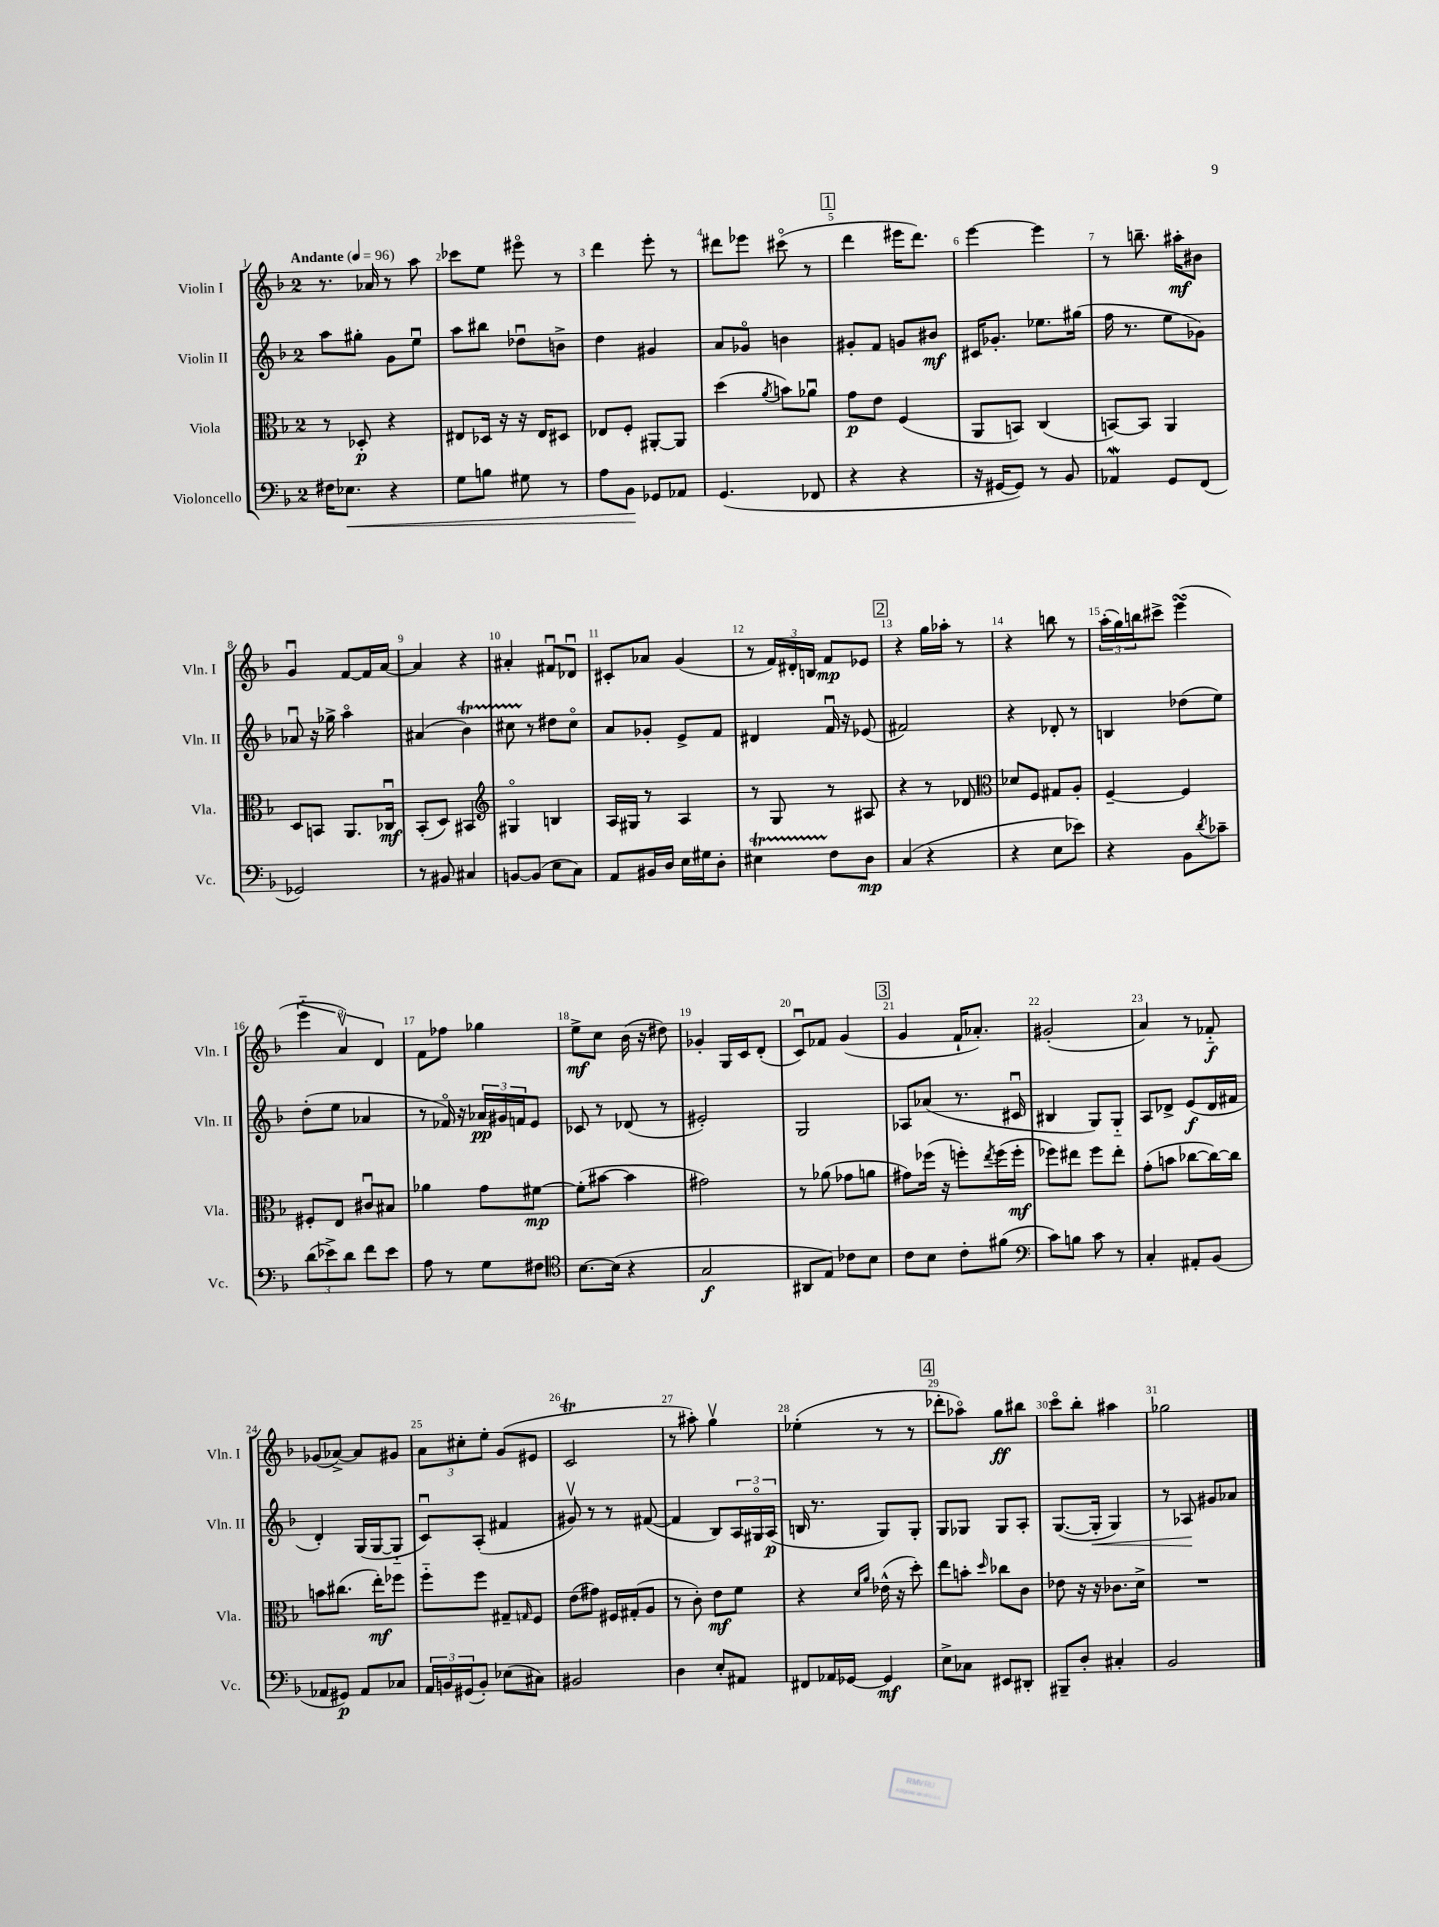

**kern	**kern	**kern	**kern
*staff4	*staff3	*staff2	*staff1
*clefF4	*clefC3	*clefG2	*clefG2
*k[b-]	*k[b-]	*k[b-]	*k[b-]
*M2/4	*M2/4	*M2/4	*M2/4
*MM96	*MM96	*MM96	*MM96
16F#	8r	8aa	8.r
8.E-	.	.	.
.	8D-'	8gg#'	.
.	.	.	16a-
4r	4r	8g	8r
.	.	8eeu	8aa
=	=	=	=
8G	8E#	8aa	8ccc-
8B	16D-	8bb#	8ee
.	16r	.	.
8G#	16r	8dd-u	8eee#o
.	16E#	.	.
8r	8D#	8b^	8r
=	=	=	=
8A	8E-	4dd	4ddd
8BB-	8F'	.	.
8GG-	[8AA#'	4g#	8eee'
8AA-	8AA#]	.	8r
=	=	=	=
(4.GG	(4dd	8a	8ddd#
.	.	8g-o	8eee-
.	8qa	.	.
.	8b)	4b	(8ccc#o
8FF-	8a-u	.	8r
=	=	=	=
4r	8g	8g#'	4ddd
.	8e	8f	.
4r	(4F	8g	16eee#
.	.	.	8.ddd)
.	.	8b#	.
=	=	=	=
16r	8AA	16c#	[4eee
[16GG#	.	8.g-'	.
8GG#])	8BB)	.	.
8r	(4C	8.ee-	4eee]
8BB-	.	.	.
.	.	(16gg#	.
=	=	=	=
4AA-	[8BB)	16ff	8r
.	.	8.r	.
.	8BB]	.	8.bb~
8GG	4AA	8ee	.
.	.	.	16aa#'
(8FF	.	8g-)	8b#
=	=	=	=
2GG-)	8D	8a-u	4gu
.	8BB	16r	.
.	.	16gg-^	.
.	8.AA	4aao	[8f
.	.	.	16f]
.	16C-u	.	[16a
=	=	=	=
8r	(8BB-'	(4a#	4a]
8BB#	8D)	.	.
4C#	4BB#	4b-)	4r
=	=	=	=
*	*clefG2	*	*
[8BB	4G#o	8cc#	4a#'
(8BB]	.	8r	.
8E	4B	8dd#	8f#u
8C)	.	8cc#o	8d-u
=	=	=	=
8AA	16A	8a	8c#'
.	16G#	.	.
16BB#	8r	8g-'	8a-
16D	.	.	.
16E	4A	8e^	(4g
16G#	.	.	.
8D'	.	8f	.
=	=	=	=
4E#	8r	4d#	8r
.	8G	.	24f)
.	.	.	24d#'
.	.	.	24B
8F	8r	16fu	8f
.	.	16r	.
8D	8A#	(8e-	8e-
=	=	=	=
(4C	4r	2f#)	4r
4r	8r	.	16gg
.	.	.	16aa-'
.	8d-	.	8r
=	=	=	=
*	*clefC3	*	*
4r	8d-	4r	4r
.	8F	.	.
8E	8G#	8d-'	8bb
8e-)	8A'	8r	8r
=	=	=	=
4r	[4F~	4B	(24aa'
.	.	.	24gg)
.	.	.	24bb
.	.	.	8ccc#^
8BB-	4F]	(8dd-	(4eee
8qd	.	.	.
8c-~	.	8ee)	.
=	=	=	=
(12d	8F#'	(8dd'	6eee'~
12e-^)	.	.	.
.	8E	8ee	.
12d	.	.	6av)
8f	8c#u	4a-	.
.	.	.	6d
8e-	8B#	.	.
=	=	=	=
8A	4a-	8r	8f
8r	.	16f-o)	8ff-
.	.	16r	.
8G	8g	24a-	4gg-
.	.	24g#	.
.	.	24f	.
8F#	[8f#	8e	.
=	=	=	=
*clefC4	*	*	*
[8.B-	(8f#']	8c-	8ee^
.	[8b#	8r	8cc
(16B-]	.	.	.
4r	4b#]	(8d-	(16b-
.	.	.	16r
.	.	8r	8dd#)
=	=	=	=
2G	2g#)	2e#')	4g-'
.	.	.	16G
.	.	.	16c
.	.	.	(8d'
=	=	=	=
8AA#	8r	2G	8cu)
8E)	(8a-	.	8f-
8c-	8g-	.	(4g
8B-	8a	.	.
=	=	=	=
8c	8g#)	8A-	4g
8B-	(16ff-	(8a-	.
.	16r	.	.
8c'	8ff')	8.r	16f`
.	.	.	8.a-')
.	8qee	.	.
(8f#	(16ff	.	.
.	16ff'	16c#u	.
=	=	=	=
*clefF4	*	*	*
8c)	8ff-)	4B#	(2g#'
8B	8ee#	.	.
8c	8ff-	8G)	.
8r	8ee#'	8G'~	.
=	=	=	=
4C'	(8g'	8A	4a)
.	8b	8d-^	.
8AA#'	[8cc-	(8e	8r
(8BB-	16cc-_)	16d-	8f-'~
.	16cc-]	16f#	.
=	=	=	=
8AA-	8b	4d')	(8g-
8GG#)	(8.cc#	.	[8a-^)
8AA-	.	(16G	8a-]
.	16ee')	[16G	.
8C-	8ff-	8G'~]	8g#
=	=	=	=
24AA	8ff'~	8cu)	12a
24BB	.	.	.
(24GG#	.	.	12cc#'
8BB')	8ff	(8A'	.
.	.	.	12ee'
(8E-	8G#~	4f#	(8g
.	16qqG	.	.
8C#)	8F	.	8e#
=	=	=	=
2BB#	(8e	8g#v)	2c
.	8g#)	8r	.
.	16F#	8r	.
.	(16G#'	.	.
.	8A	([8f#	.
=	=	=	=
4D	8r	4f#]	8r
.	8c')	.	8aa#')
8E'	8e	8B-)	4ggv
8AA#	8f	24A	.
.	.	24G#o	.
.	.	(24A	.
=	=	=	=
8FF#	4r	16B	(4ee-'
.	.	8.r	.
16AA-	.	.	.
[16GG-	.	.	.
.	16qqd	.	.
.	16qqa	.	.
4GG-]	(16e-^^	8G)	8r
.	16r	.	.
.	8dd')	8G'	8r
=	=	=	=
8E^	8ee	8G	8ddd-'
8C-	8b'	8G-	8aa-o)
.	16qqdd	.	.
8EE#	8cc-	8G-	8gg
8DD#'	8c	8A'	8bb#
=	=	=	=
8BBB#~	8e-	([8.G	8ccco
8D'	16r	.	8bb-'
.	16r	16G']	.
4C#'	8.c-	4G)	4aa#
.	16d^	.	.
=	=	=	=
2BB-	2r	8r	2gg-
.	.	8A-	.
.	.	8g#	.
.	.	8a-	.
==	==	==	==
*-	*-	*-	*-
